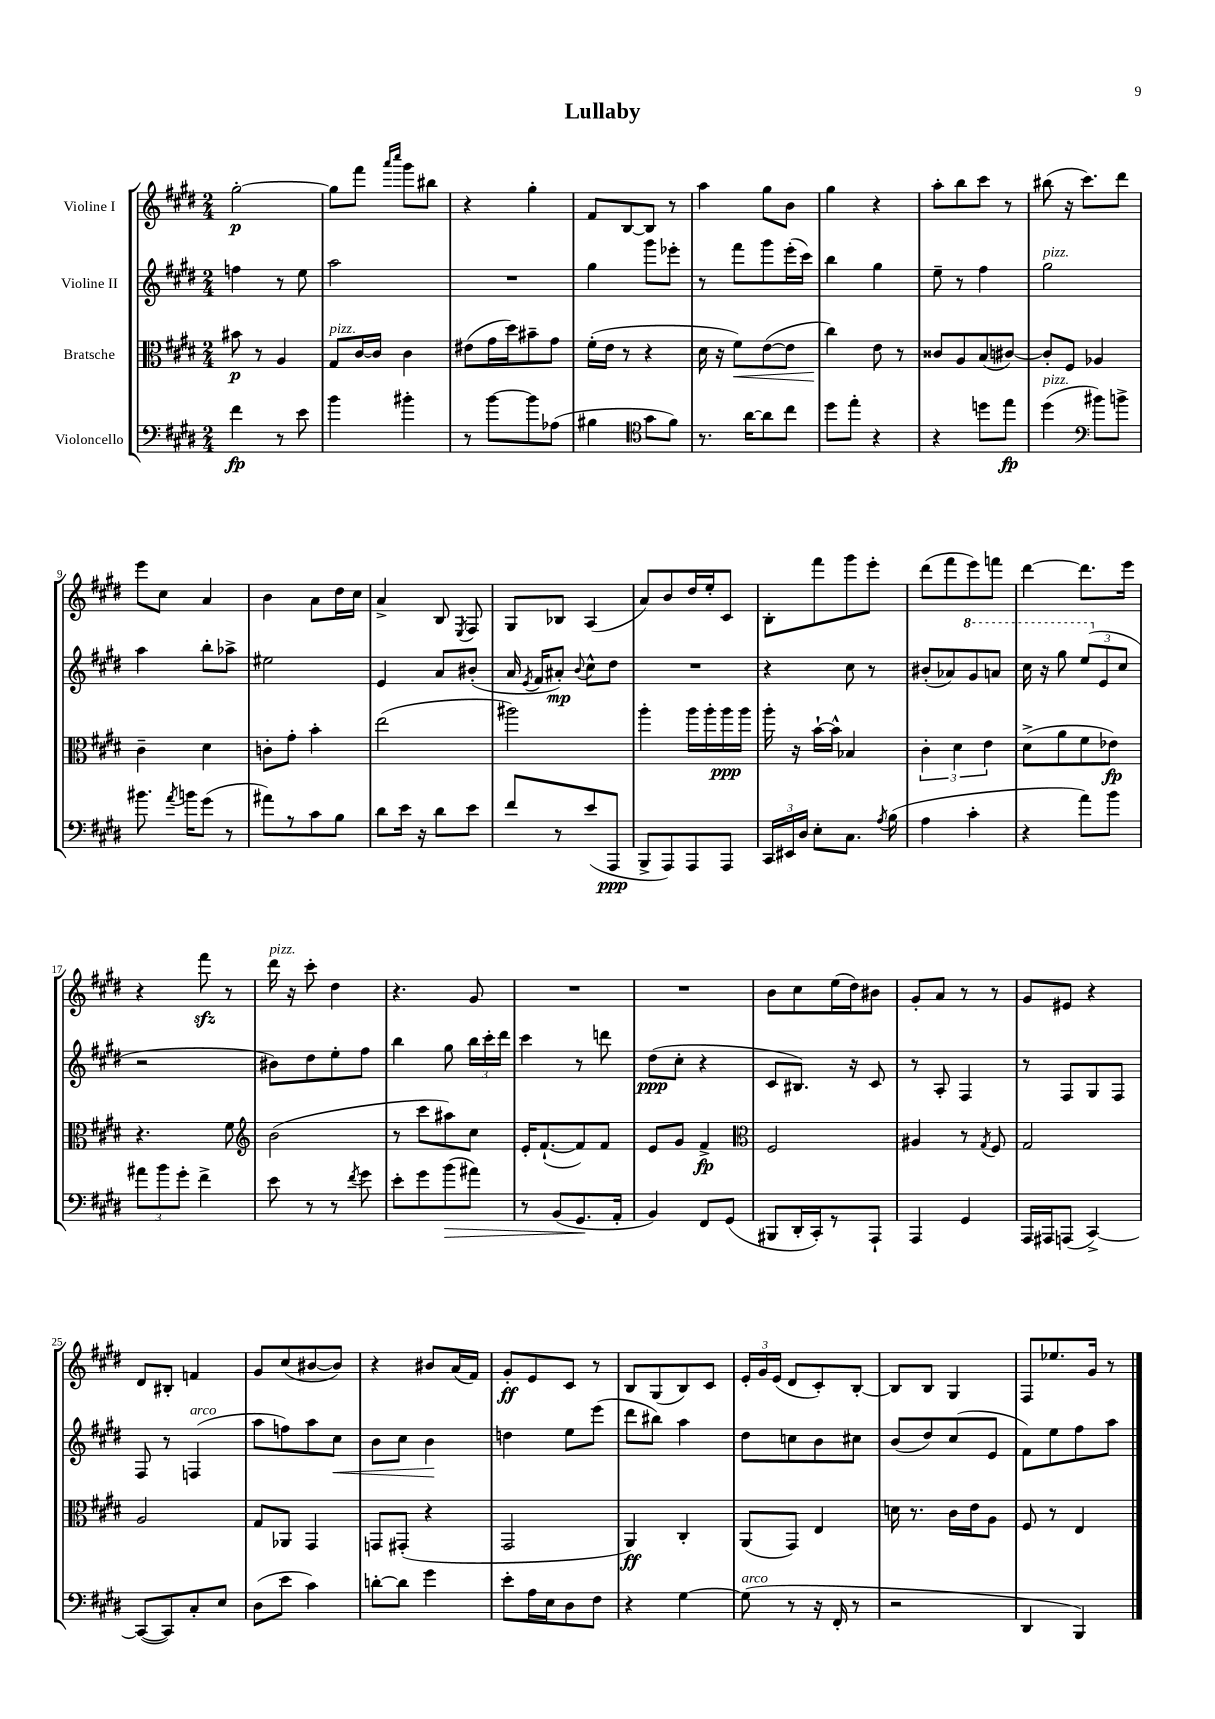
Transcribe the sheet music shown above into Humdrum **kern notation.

**kern	**kern	**kern	**kern
*staff4	*staff3	*staff2	*staff1
*clefF4	*clefC3	*clefG2	*clefG2
*k[f#c#g#d#]	*k[f#c#g#d#]	*k[f#c#g#d#]	*k[f#c#g#d#]
*M2/4	*M2/4	*M2/4	*M2/4
4f#	8b#	4ff	[2gg#'
.	8r	.	.
8r	4A	8r	.
8e	.	8ee	.
=	=	=	=
4b	8G#	2aa	8gg#]
.	[16c#	.	8fff#
.	16c#]	.	.
.	.	.	16qqaaa
.	.	.	16qqcccc#
4b#'	4c#	.	8ggg#
.	.	.	8bb#
=	=	=	=
8r	(8e#	2r	4r
[8b	16g#	.	.
.	16dd#)	.	.
8b]	8b#~	.	4gg#'
(8A-	8g#	.	.
=	=	=	=
4B#	(16f#'	4gg#	8f#
.	16e	.	.
.	8r	.	[8B
*clefC4	*	*	*
8g#	4r	8ggg#	8B]
8f#)	.	8eee-'	8r
=	=	=	=
8.r	16d#	8r	4aa
.	16r	.	.
.	8f#)	8fff#	.
[16a	.	.	.
8a]	([8e	8ggg#	8gg#
8cc#	8e]	(16eee'	8b
.	.	16ccc#)	.
=	=	=	=
8dd#	4cc#)	4bb	4gg#
8ee'	.	.	.
4r	8e	4gg#	4r
.	8r	.	.
=	=	=	=
4r	8c##	8ee~	8aa'
.	8A	8r	8bb
8dd	(8B	4ff#	8ccc#
8ee	[8c#)	.	8r
=	=	=	=
(4dd#	8c#']	2gg#	(8bb#
.	8F#	.	16r
.	.	.	8.ccc#)
*clefF4	*	*	*
8b#)	4A-	.	.
8b^	.	.	8ddd#
=	=	=	=
8.b#	4c#~	4aa	8eee
.	.	.	8cc#
8qa	.	.	.
16b	.	.	.
(8g#	4d#	8bb'	4a
8r	.	8aa-^	.
=	=	=	=
8a#)	8c'	2ee#	4b
8r	8g#'	.	.
8c#	4b'	.	8a
8B	.	.	16dd#
.	.	.	16cc#
=	=	=	=
8d#	(2ee	4e	4a^
16e	.	.	.
16r	.	.	.
8d#	.	8a	8B
.	.	.	8qE
8e	.	(8b#'	8F#
=	=	=	=
8f#	2aa#)	16a	8G#
.	.	8qe	.
.	.	16f#	.
8r	.	8a#')	8B-
.	.	8qqb	.
(8e	.	8cc#^^	(4A
8AAA	.	8dd#	.
=	=	=	=
8BBB^	4aa'	2r	8a)
8AAA)	.	.	8b
8AAA	16aa	.	16dd#
.	16aa'	.	16ee'
8AAA	16aa	.	8c#
.	16aa	.	.
=	=	=	=
24CC#	16aa'	4r	8B'
24EE#	.	.	.
.	16r	.	.
24D#	.	.	.
8E'	[16b`	.	8fff#
.	16b^^]	.	.
8.C#	4B-	8cc#	8ggg#
.	.	8r	8eee'
8qA	.	.	.
(16B	.	.	.
=	=	=	=
4A	6c#'	(8b#'	(8ddd#
.	.	8a-)	8fff#
.	6d#	.	.
4c#'	.	8gg#	8eee)
.	6e	.	.
.	.	8aa	8fff
=	=	=	=
4r	(8d#^	16ccc#	[4ddd#
.	.	16r	.
.	8a	8ggg#	.
8a)	8f#	(12eee	8.ddd#]
.	.	12e	.
8b	8e-)	.	.
.	.	12cc#	.
.	.	.	16eee
=	=	=	=
12a#	4.r	2r	4r
12b	.	.	.
12g#'	.	.	.
4f#^	.	.	8fff#
.	8f#	.	8r
=	=	=	=
*	*clefG2	*	*
8e	(2b	8b#)	16ddd#
.	.	.	16r
8r	.	8dd#	8ccc#'
8r	.	8ee'	4dd#
8qf#	.	.	.
8g#	.	8ff#	.
=	=	=	=
8e'	8r	4bb	4.r
8g#	8ccc#	.	.
(8b	8aa#)	8gg#	.
8a#)	8cc#	24bb	8g#
.	.	24ccc#'	.
.	.	24ddd#	.
=	=	=	=
8r	16e'	4ccc#	2r
.	([8.f#`	.	.
(8BB	.	.	.
8.GG#	8f#])	8r	.
.	8f#	8ddd	.
16AA'	.	.	.
=	=	=	=
4BB)	8e	(8dd#	2r
.	8g#	8cc#'	.
8FF#	4f#^	4r	.
(8GG#	.	.	.
=	=	=	=
*	*clefC3	*	*
8BBB#	2F#	8c#	8b
16DD#'	.	8.B#)	8cc#
16CC#')	.	.	.
8r	.	.	(16ee
.	.	16r	16dd#)
8AAA`	.	8c#	8b#
=	=	=	=
4AAA	4A#	8r	8g#'
.	.	8A'	8a
4GG#	8r	4F#	8r
.	8qG#	.	.
.	8F#	.	8r
=	=	=	=
16AAA	2G#	8r	8g#
16AAA#	.	.	.
(8AAA	.	8F#	8e#
[4CC#^)	.	8G#	4r
.	.	8F#	.
=	=	=	=
(8CC#_	2A	8F#	8d#
8CC#])	.	8r	8B#'
8C#'	.	(4F	4f
8E	.	.	.
=	=	=	=
(8D#	8G#	8aa	8g#
8e	8AA-	8ff)	(8cc#
4c#)	4GG#	8aa	[8b#
.	.	8cc#	8b#])
=	=	=	=
[8d'	8GG	8b	4r
8d]	(8GG#'	8cc#	.
4g#	4r	4b	8b#
.	.	.	(16a
.	.	.	16f#)
=	=	=	=
8e'	2GG#	4dd	8g#'
16A	.	.	8e
16E	.	.	.
8D#	.	8ee	8c#
8F#	.	(8eee	8r
=	=	=	=
4r	4AA)	8ddd#	8B
.	.	8bb#)	(8G#
[4G#	4C#'	4aa	8B)
.	.	.	8c#
=	=	=	=
(8G#]	(8AA	8dd#	24e'
.	.	.	24g#
.	.	.	(24e
8r	8GG#)	8cc	8d#
16r	4E	8b	8c#')
16FF#'	.	.	.
8r	.	8cc#	[8B'
=	=	=	=
2r	16d	(8b	8B]
.	8.r	.	.
.	.	8dd#)	8B
.	16c#	(8cc#	4G#
.	16e	.	.
.	8A	8e	.
=	=	=	=
4DD#	8F#	8f#)	8F#
.	8r	8ee	8.ee-
4BBB)	4E	8ff#	.
.	.	.	16g#
.	.	8aa	8r
==	==	==	==
*-	*-	*-	*-
